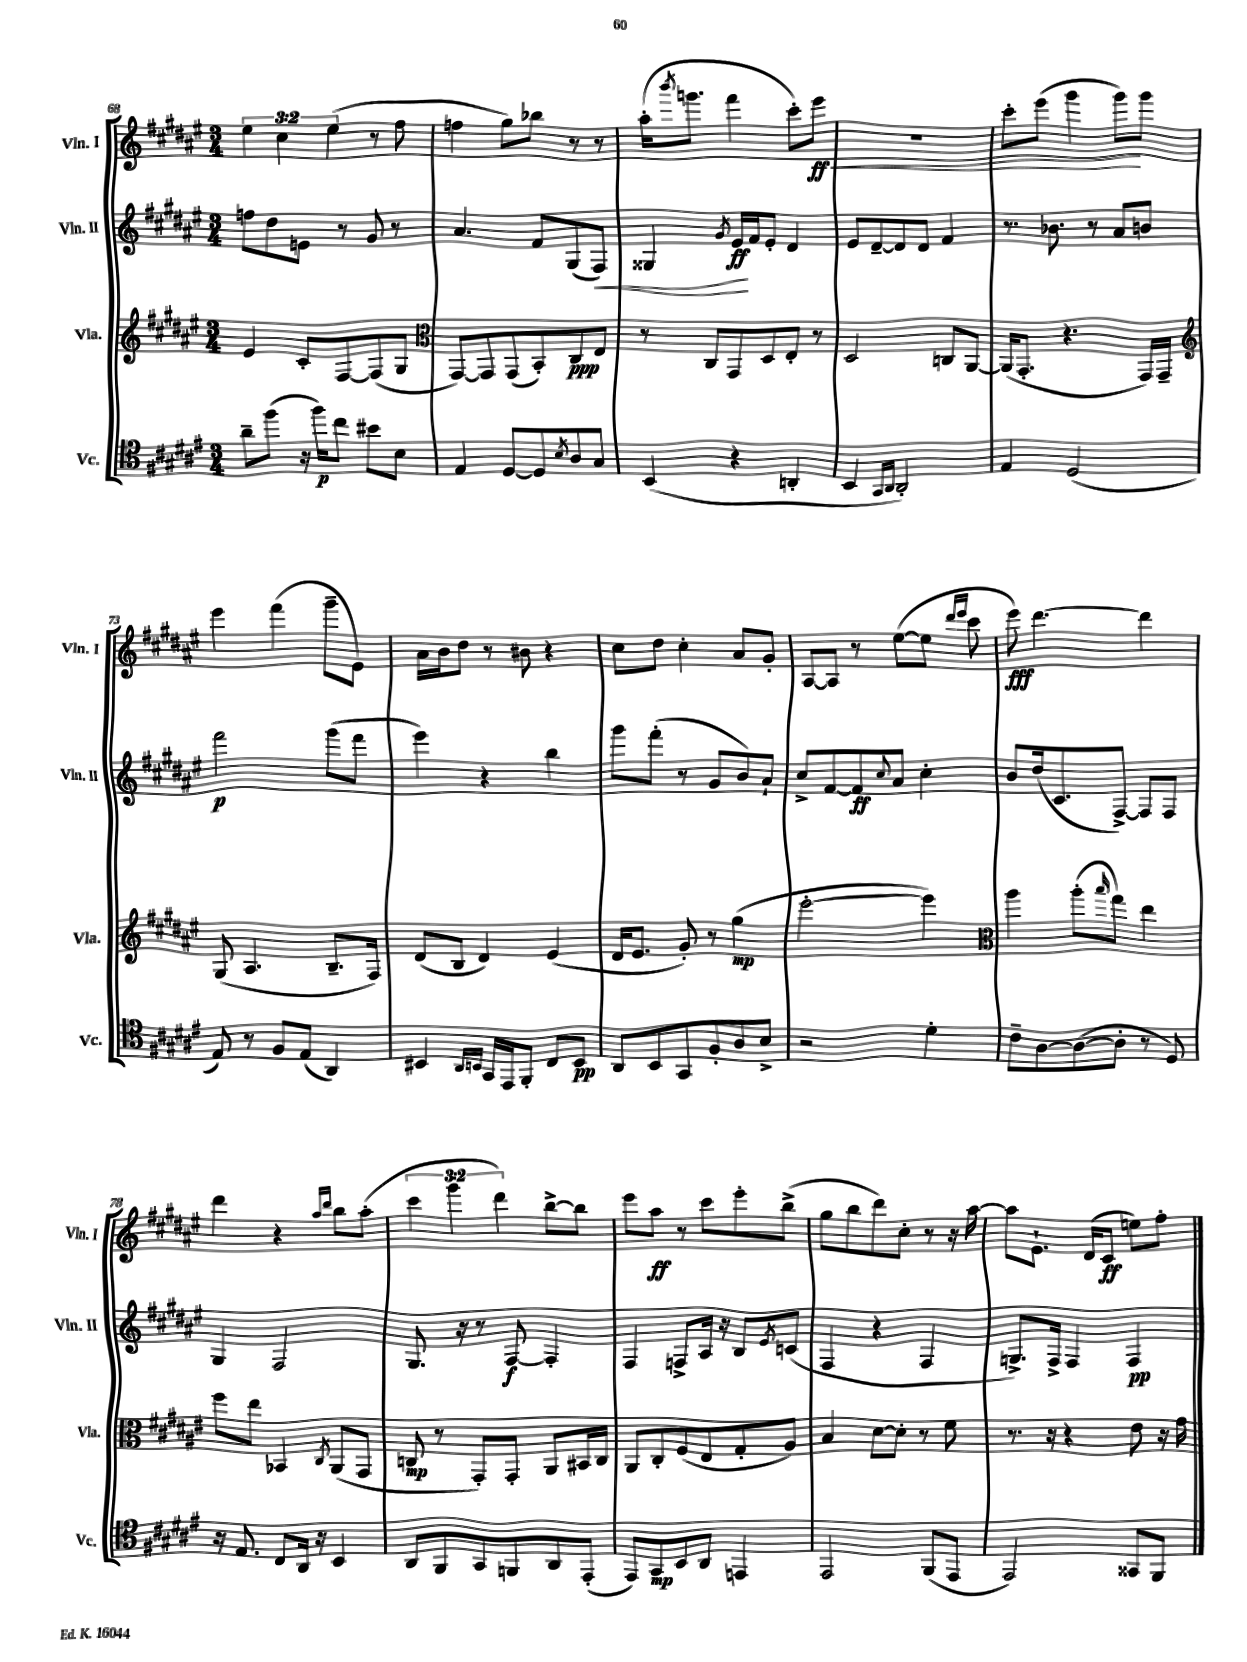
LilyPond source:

<<
\new StaffGroup <<
\new Staff = "s0" \with { instrumentName = "Vln. I" shortInstrumentName = "Vln. I" } {
    \clef treble \key fis \major \numericTimeSignature \time 3/4 \override Staff.TupletNumber.text = #tuplet-number::calc-fraction-text
    \tuplet 3/2 { eis''4 cis''4 eis''4( } r8 fis''8 |
    f''4 gis''8) bes''8 r8 r8 |
    ais''16-.( \acciaccatura { b'''8 } g'''8. fis'''4 cis'''8-.) eis'''8\ff\< |
    R2. |
    cis'''8-. eis'''8( gis'''4 gis'''8\!) gis'''8 |
    eis'''4 fis'''4( gis'''8-- eis'8) |
    ais'16 b'16 dis''8 r8 bis'8 r4 |
    cis''8 dis''8 cis''4-. ais'8 gis'8-. |
    ais8~ ais8 r8 eis''8~( eis''8 \grace { dis'''16 eis'''16 } cis'''8 |
    eis'''8\fff) dis'''4.~ dis'''4 |
    dis'''4 r4 \grace { ais''16 dis'''16 } b''8 ais''8-.( |
    \tuplet 3/2 { cis'''4 gis'''4 dis'''4) } b''8~-> b''8 |
    eis'''8 ais''8\ff r8 cis'''8 eis'''8-. b''8->( |
    gis''8 b''8 dis'''8) cis''8-. r8 r16 ais''16~ |
    ais''8 eis'8.-! dis'16( cis'8\ff e''8) fis''8-. \bar "|." |
}
\new Staff = "s1" \with { instrumentName = "Vln. II" shortInstrumentName = "Vln. II" } {
    \clef treble \key fis \major \numericTimeSignature \time 3/4
    f''8 dis''8 e'8 r8 gis'8 r8 |
    ais'4. fis'8 gis8( fis8\<) |
    gisis4 \acciaccatura { gis'8 } eis'16\ff\! fis'16 eis'8-. dis'4 |
    eis'8 dis'8~-- dis'8 dis'8 fis'4 |
    r8. bes'8. r8 ais'8 b'8 |
    fis'''2\p gis'''8( fis'''8 |
    eis'''4) r4 b''4 |
    gis'''8 fis'''8-.( r8 gis'8 b'8) ais'8-! |
    cis''8-> fis'8~ fis'8\ff \appoggiatura { cis''8 } ais'8 cis''4-. |
    b'8 dis''16( cis'8. fis8~->) fis8 fis8 |
    gis4 fis2 |
    gis8. r16 r8 fis8~\f fis4-. |
    fis4 f8-> ais16 r16 b8 \acciaccatura { eis'8 } c'8( |
    fis4 r4 fis4 |
    g8.->) fis16-> fis4 fis4\pp \bar "|." |
}
\new Staff = "s2" \with { instrumentName = "Vla." shortInstrumentName = "Vla." } {
    \clef treble \key fis \major \numericTimeSignature \time 3/4
    eis'4 cis'8-. fis8~ fis8( gis8 |
    \clef alto gis,8~) gis,8 gis,8( b,8-.) cis8\ppp eis8 |
    r8 cis8 gis,8 dis8 eis8-. r8 |
    dis2 c8 ais,8~ |
    ais,16( gis,8.-. r4. gis,16) gis,16-- |
    \clef treble gis8( ais4. b8.-- fis16) |
    dis'8( b8 dis'4) eis'4( |
    dis'16 eis'8. gis'8-.) r8 gis''4\mp( |
    eis'''2~-. eis'''4) |
    \clef alto ais''4 ais''8-.( \grace { b''16 } gis''8) eis''4 |
    fis''8 eis''8 bes,4 \acciaccatura { cis8 } ais,8( gis,8 |
    c8\mp r8 gis,8-.) gis,8-. ais,8 bis,16 c16 |
    ais,8 cis8-. fis8( eis8 gis8-. ais8) |
    b4 dis'8~ dis'8-. r8 fis'8 |
    r8. r16 r4 eis'8 r16 gis'16 \bar "|." |
}
\new Staff = "s3" \with { instrumentName = "Vc." shortInstrumentName = "Vc." } {
    \clef tenor \key fis \major \numericTimeSignature \time 3/4
    ais'8-- fis''8( r16 fis''16\p) cis''8 bis'8 b8 |
    eis4 dis8~ dis8 \acciaccatura { b8 } ais8 gis8 |
    b,4( r4 a,4-. |
    b,4 \grace { gis,16 ais,16 } ais,2-.) |
    eis4 dis2( |
    eis8) r8 fis8 eis8( ais,4) |
    bis,4 \grace { ais,16 b,16 } gis,16 eis,16 fis,8-. cis8 b,8\pp |
    ais,8 b,8 gis,8 fis8-. ais8 b8-> |
    r2 dis'4-. |
    cis'8-- ais8~ ais8~( ais8-. r8 dis8) |
    r16 eis8. cis8 ais,16 r16 b,4 |
    ais,8 fis,8 gis,8 f,8 ais,8 eis,8-.( |
    eis,8) gis,8\mp b,8 ais,8 e,4 |
    eis,2 fis,8( eis,8 |
    eis,2) gisis,8 fis,8 \bar "|." |
}
>>
>>
\layout { \context { \Score currentBarNumber = #68 } }
